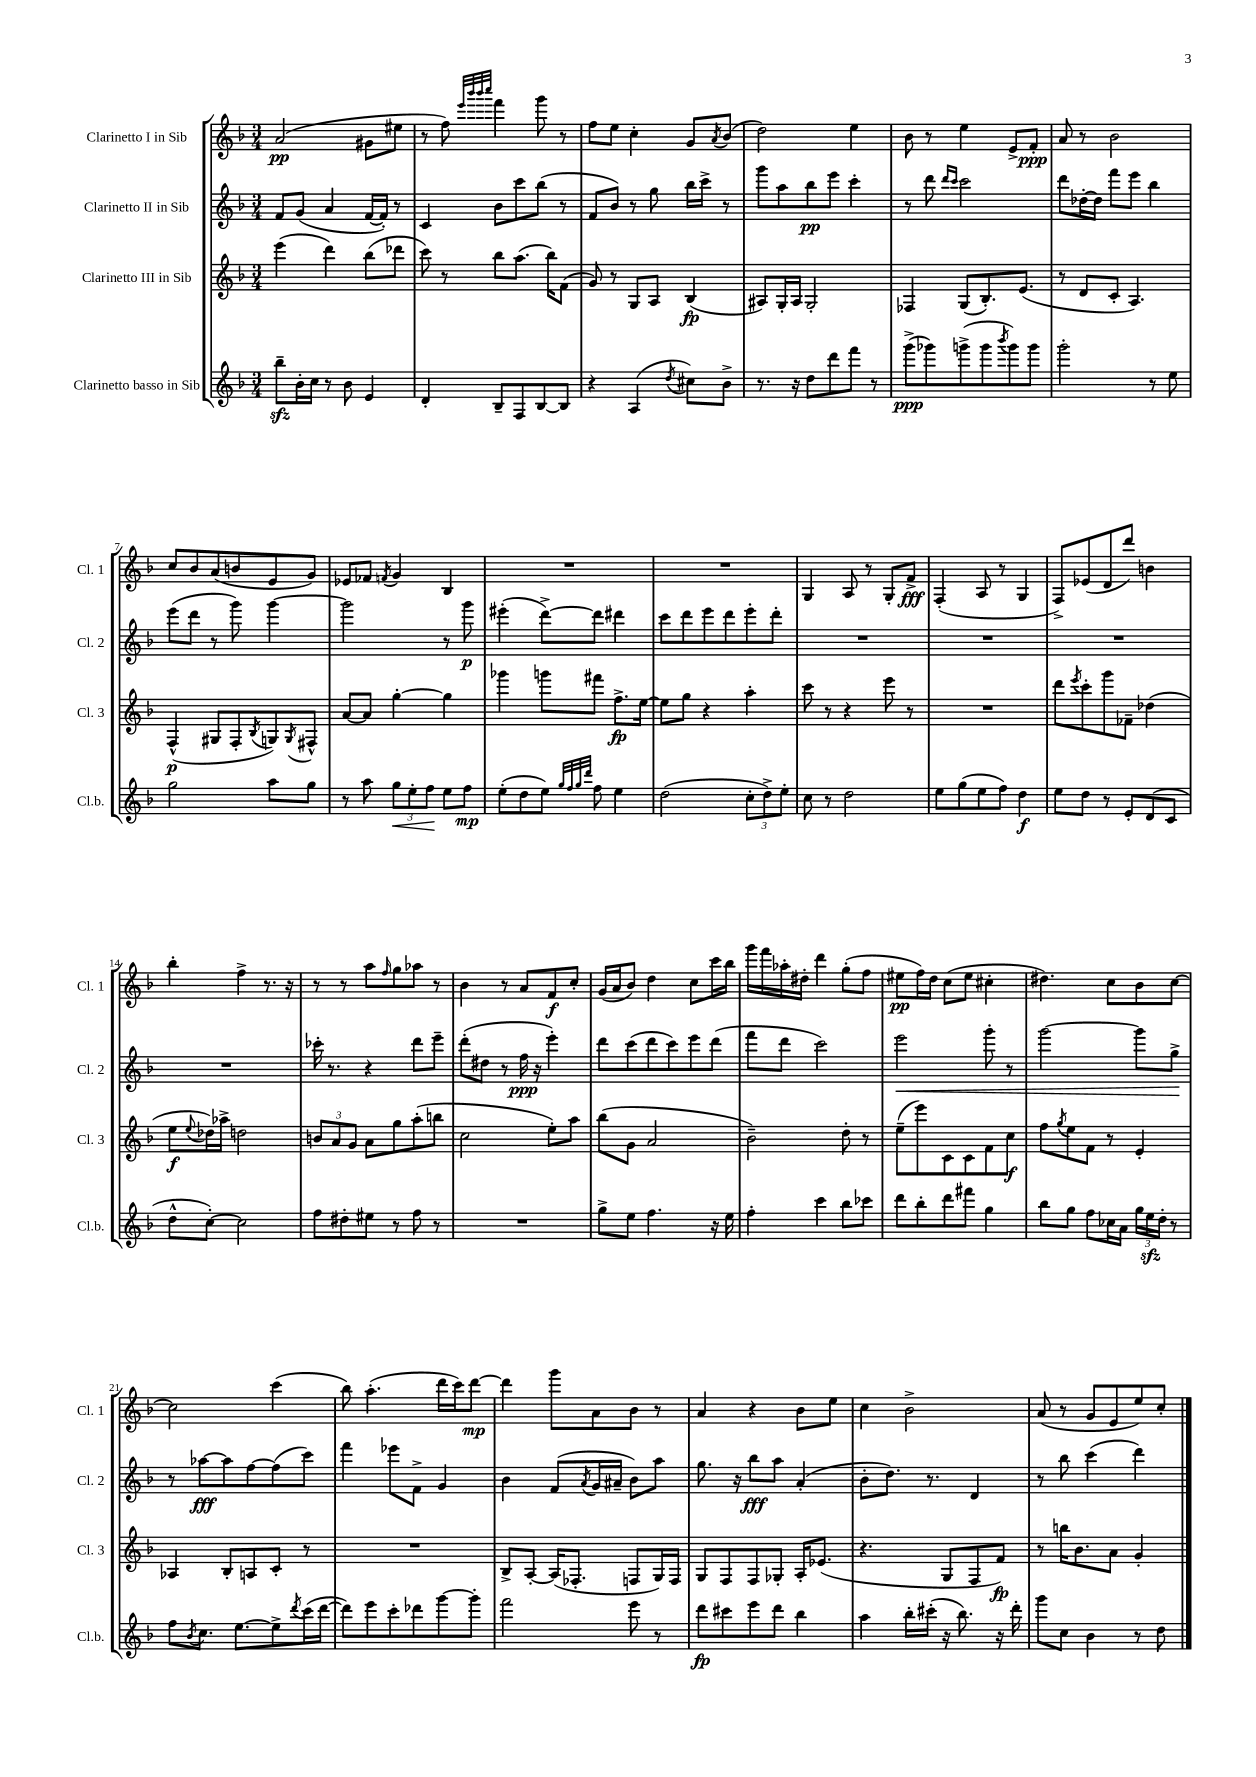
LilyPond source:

<<
\new StaffGroup <<
\new Staff = "s0" \with { instrumentName = "Clarinetto I in Sib" shortInstrumentName = "Cl. 1" } {
    \clef treble \key f \major \numericTimeSignature \time 3/4
    a'2\pp( gis'8 eis''8 |
    r8 f''8) \grace { e'''32 bes'''32 bes'''32 c''''32 } f'''4 g'''8 r8 |
    f''8 e''8 c''4-. g'8 \acciaccatura { a'8 } bes'8( |
    d''2) e''4 |
    bes'8 r8 e''4 e'8-> f'8-.\ppp |
    a'8 r8 bes'2 |
    c''8 bes'8 a'8( b'8 e'8 g'8) |
    ees'8 fes'8 \acciaccatura { f'8 } g'4 bes4 |
    R2. |
    R2. |
    g4 a8 r8 g8-. f'8->\fff |
    f4-.( a8 r8 g4 |
    f8->) ees'8( d'8 d'''8) b'4 |
    bes''4-. f''4-> r8. r16 |
    r8 r8 a''8 \grace { f''16 } g''8 aes''8 r8 |
    bes'4 r8 a'8 f'8\f c''8-. |
    g'16( a'16 bes'8) d''4 c''8 c'''16 bes''16 |
    g'''16 f'''16 aes''16-. dis''16-. d'''4 g''8-.( f''8 |
    eis''8\pp f''16) d''16 c''8( eis''8 cis''4-. |
    dis''4.) c''8 bes'8 c''8~ |
    c''2 c'''4( |
    bes''8) a''4.-.( d'''16 c'''16) d'''8~\mp |
    d'''4 g'''8 a'8 bes'8 r8 |
    a'4 r4 bes'8 e''8 |
    c''4 bes'2-> |
    a'8( r8 g'8 e'8 e''8) c''8-. \bar "|." |
}
\new Staff = "s1" \with { instrumentName = "Clarinetto II in Sib" shortInstrumentName = "Cl. 2" } {
    \clef treble \key f \major \numericTimeSignature \time 3/4
    f'8 g'8( a'4 f'16~ f'16-.) r8 |
    c'4 bes'8 c'''8 bes''8( r8 |
    f'8 bes'8) r8 g''8 bes''16 c'''16-> r8 |
    g'''8 a''8 bes''8\pp e'''8 c'''4-. |
    r8 d'''8 \grace { d'''16 c'''16 } c'''2 |
    d'''8 des''16~-. des''16 f'''8 e'''8 bes''4 |
    e'''8( d'''8 r8 g'''8) g'''4~ |
    g'''2 r8 g'''8\p |
    eis'''4-.( d'''8~->) d'''8 dis'''4 |
    c'''8 d'''8 e'''8 d'''8 e'''8-. d'''8-. |
    R2. |
    R2. |
    R2. |
    R2. |
    ces'''16-. r8. r4 d'''8 e'''8-- |
    d'''8-.( dis''8 r8 f''16\ppp r16 e'''4-.) |
    d'''8 c'''8( d'''8 c'''8) e'''8 d'''8( |
    f'''8 d'''8 c'''2) |
    e'''2\< g'''8-. r8 |
    g'''2~ g'''8 g''8->\! |
    r8 aes''8~\fff aes''8 f''8~ f''8( c'''8) |
    f'''4 ees'''8 f'8-> g'4 |
    bes'4 f'8( \acciaccatura { a'8 } g'16 ais'16-- bes'8) a''8 |
    g''8. r16 bes''8\fff a''8 a'4-.( |
    bes'8-. d''8.) r8. d'4 |
    r8 bes''8 c'''4( d'''4) \bar "|." |
}
\new Staff = "s2" \with { instrumentName = "Clarinetto III in Sib" shortInstrumentName = "Cl. 3" } {
    \clef treble \key f \major \numericTimeSignature \time 3/4
    e'''4( d'''4) bes''8( des'''8 |
    c'''8) r8 bes''8 a''8.( bes''16) f'8( |
    g'8) r8 g8 a8 bes4\fp( |
    ais8) g16-. ais16 g2-. |
    fes4 g8( bes8.-.) e'8.( |
    r8 d'8 c'8-. a4.) |
    f4-^\p( gis8 f8-. \acciaccatura { bes8 } g8) \acciaccatura { g8 } fis8-^ |
    a'8~ a'8 g''4~-. g''4 |
    ges'''4 g'''8 fis'''8 f''8.->\fp e''16~ |
    e''8 g''8 r4 a''4-. |
    c'''8 r8 r4 e'''8 r8 |
    R2. |
    d'''8 \acciaccatura { e'''8 } c'''8-. g'''8 fes'8-- des''4( |
    e''8\f \appoggiatura { e''8 } des''16) aes''16-> d''2 |
    \tuplet 3/2 { b'8 a'8 g'8 } a'8 g''8 a''8-.( b''8 |
    c''2 e''8-.) a''8 |
    bes''8( g'8 a'2 |
    bes'2--) d''8-. r8 |
    e''8--( e'''8) c'8 c'8 f'8 c''8\f |
    f''8 \acciaccatura { g''8 } e''8 f'8 r8 e'4-. |
    aes4 bes8-. a8 c'8-. r8 |
    R2. |
    bes8-> a8~-. a16( fes8.-. f8 g16) f16 |
    g8 f8 f8 ges8-. a16-. ees'8.( |
    r4. g8 f8 f'8\fp) |
    r8 b''16 bes'8. a'8 g'4-. \bar "|." |
}
\new Staff = "s3" \with { instrumentName = "Clarinetto basso in Sib" shortInstrumentName = "Cl.b." } {
    \clef treble \key f \major \numericTimeSignature \time 3/4
    bes''8--\sfz bes'16-. c''16 r8 bes'8 e'4 |
    d'4-. bes8-- f8 bes8~ bes8 |
    r4 a4( \acciaccatura { d''8 } cis''8) bes'8-> |
    r8. r16 d''8 d'''8 f'''8 r8 |
    g'''8->\ppp( ges'''8) g'''8->( g'''8 \acciaccatura { bes'''8 } g'''8) g'''8 |
    g'''2-. r8 e''8 |
    g''2 a''8 g''8 |
    r8 a''8 \tuplet 3/2 { g''8\< e''8-. f''8\! } e''8 f''8\mp |
    e''8-.( d''8 e''8) \grace { g''32 f''32 g''32 d'''32 } f''8 e''4 |
    d''2( \tuplet 3/2 { c''8-. d''8->) e''8-. } |
    c''8 r8 d''2 |
    e''8 g''8( e''8 f''8) d''4\f |
    e''8 d''8 r8 e'8-. d'8( c'8 |
    d''8-^ c''8~-.) c''2 |
    f''8 dis''8-. eis''8 r8 f''8 r8 |
    R2. |
    g''8-> e''8 f''4. r16 e''16 |
    f''4-. c'''4 bes''8 ces'''8 |
    d'''8 bes''8-. d'''8 fis'''8 g''4 |
    bes''8 g''8 f''8 ces''16 a'16 \tuplet 3/2 { g''16 e''16\sfz d''16-. } r8 |
    f''8 \acciaccatura { bes'8 } c''8. e''8.~ e''8-> \acciaccatura { d'''8 } c'''16( d'''16~ |
    d'''8) e'''8 c'''8-. des'''8 g'''8~ g'''8-. |
    f'''2 e'''8 r8 |
    d'''8\fp cis'''8 e'''8 d'''8 bes''4 |
    a''4 bes''16-. cis'''16-.( r16 bes''8.) r16 d'''16-. |
    g'''8 c''8 bes'4 r8 d''8 \bar "|." |
}
>>
>>
